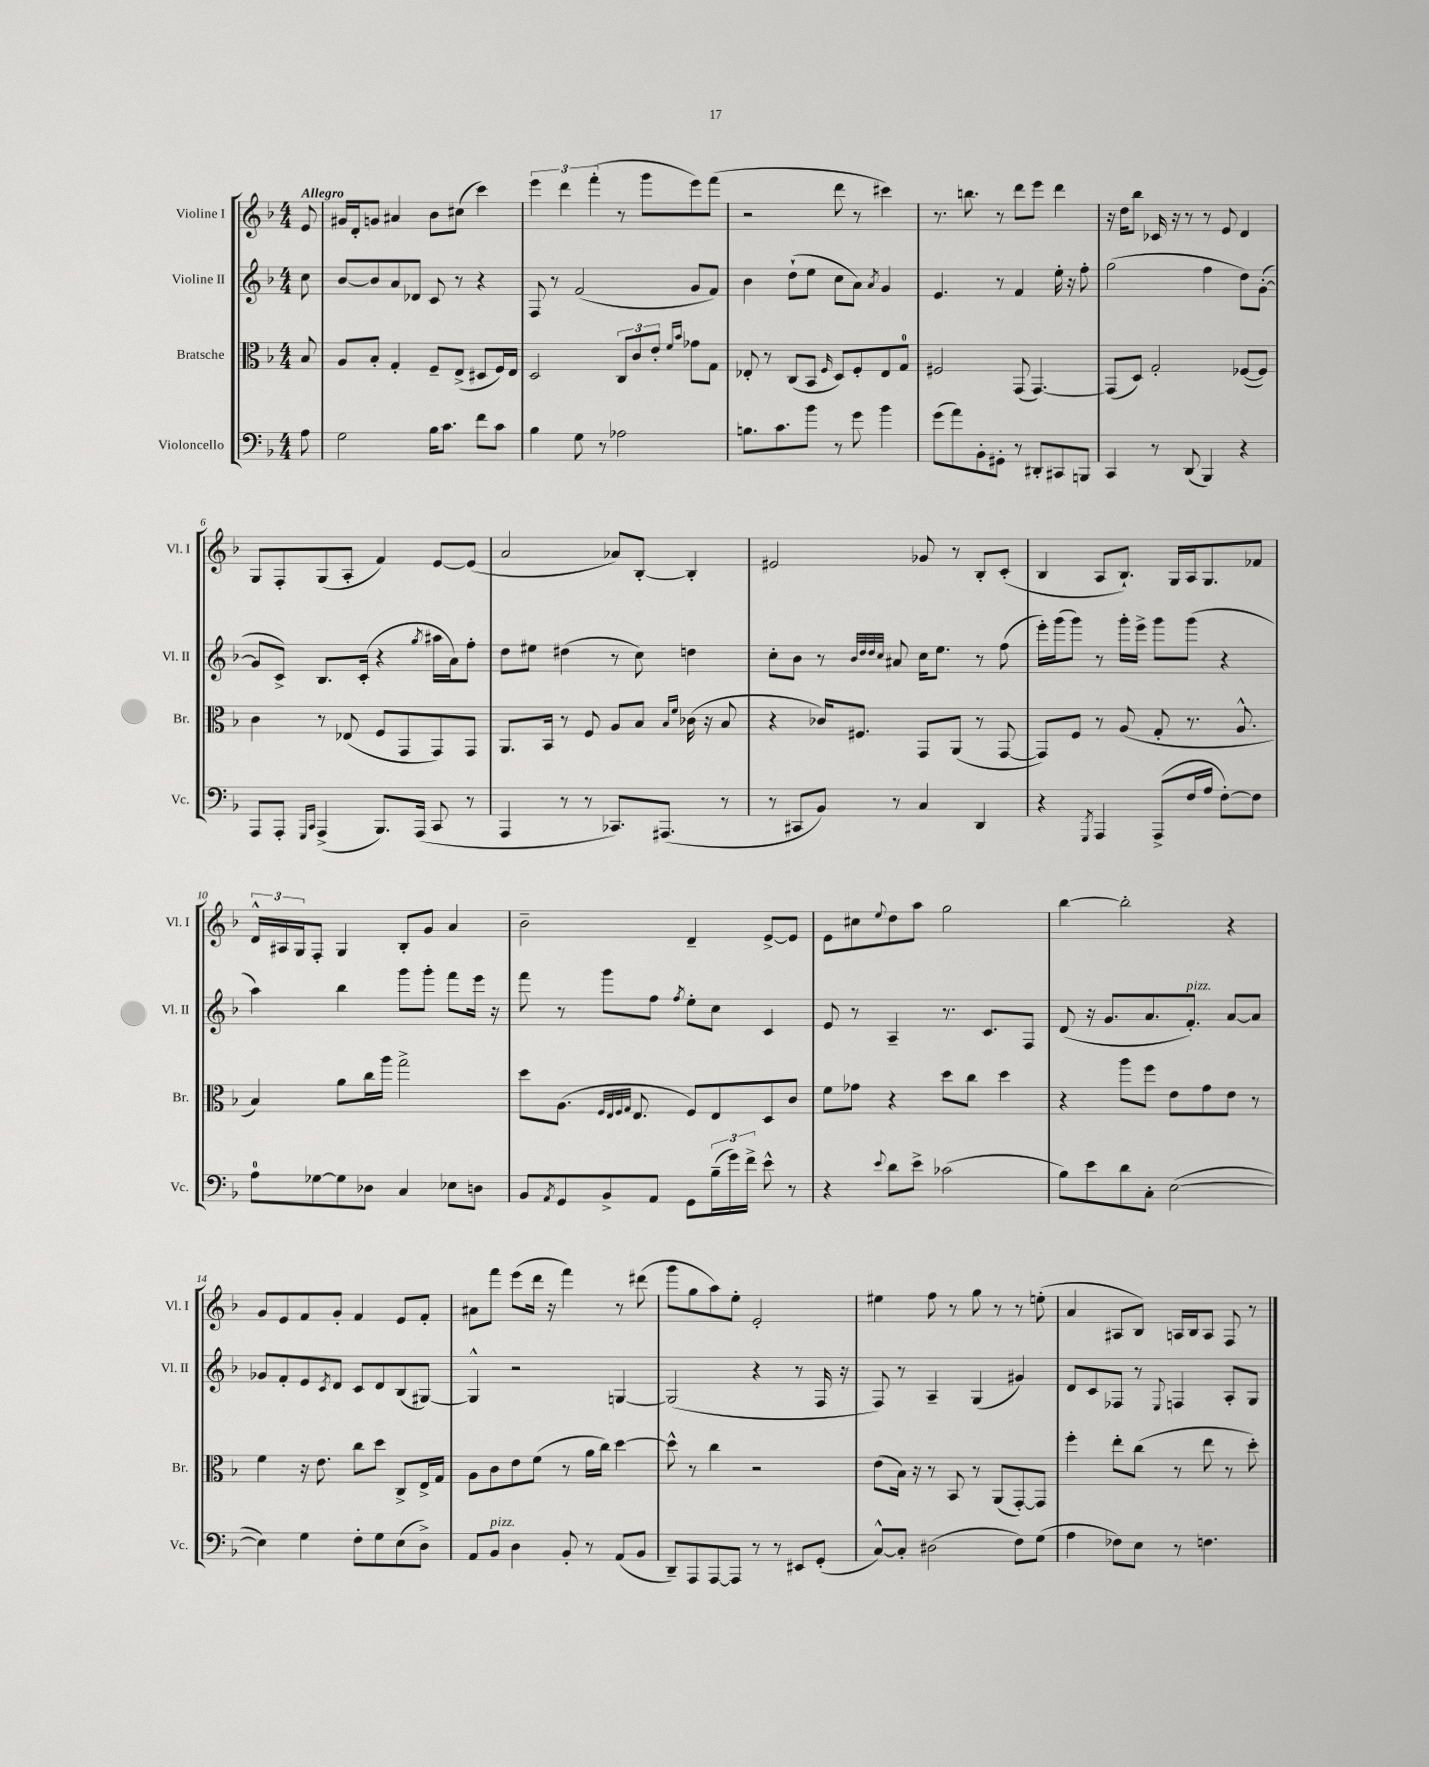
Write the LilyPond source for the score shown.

<<
\new StaffGroup <<
\new Staff = "s0" \with { instrumentName = "Violine I" shortInstrumentName = "Vl. I" } {
    \clef treble \key f \major \numericTimeSignature \time 4/4 \partial 8 \tempo "Allegro"
    e'8 |
    gis'16 d'16-. g'8 ais'4 bes'8 cis''8( c'''4) |
    \tuplet 3/2 { e'''4 d'''4 f'''4-.( } r8 g'''8 e'''8) f'''8( |
    r2 d'''8 r8 cis'''4) |
    r8. b''8. r8 d'''8 e'''8 d'''4 |
    r16 d''16 bes''8 ces'16 r16 r8 r8 e'8 d'4 |
    g8 f8-. g8( a8-. f'4) e'8~ e'8( |
    a'2 aes'8) bes8~-. bes4-. |
    eis'2 ges'8 r8 bes8-. c'8-.( |
    bes4 a8 bes8.-!) g16 a16 g8. fes'8 |
    \tuplet 3/2 { d'16-^ ais16 g16 } f8-. g4 bes8-. g'8 a'4 |
    bes'2-- d'4-- e'8~-> e'8 |
    e'8 cis''8 \appoggiatura { e''8 } d''8 a''8 g''2 |
    bes''4~ bes''2-. r4 |
    g'8 e'8 f'8 g'8-. f'4 e'8 f'8-. |
    ais'8 f'''8 e'''8( d'''16 r16 f'''4) r8 dis'''8( |
    g'''8 g''8 a''8) e''8-. e'2-. |
    eis''4 f''8 r8 g''8 r8 r8 e''8-.( |
    a'4 ais8 bes8) a16 bes16 a8 f8 r8 \bar "|." |
}
\new Staff = "s1" \with { instrumentName = "Violine II" shortInstrumentName = "Vl. II" } {
    \clef treble \key f \major \numericTimeSignature \time 4/4 \partial 8
    c''8 |
    bes'8~ bes'8 a'8 des'8 c'8 r8 r4 |
    f8 r8 f'2( g'8 f'8) |
    bes'4 d''8-!( e''8 c''8 a'8) \acciaccatura { a'8 } g'4 |
    e'4. r8 f'4 e''16-. r16 f''8-. |
    g''2( f''4 d''8) g'8~-.( |
    g'8 c'8->) bes8. c'16-.( r4 \acciaccatura { g''8 } ais''16 a'16) f''8-. |
    d''8 eis''8 dis''4( r8 c''8) d''4 |
    c''8-. bes'8 r8 \grace { bes'32 d''32 d''32 c''32 } ais'8 c''16 e''8. r8 f''8( |
    e'''16-.) g'''16( g'''8) r8 g'''16-. e'''16-> g'''8 g'''8( r4 |
    a''4) bes''4 g'''8 g'''8-. f'''8 e'''16 r16 |
    f'''8 r8 g'''8 f''8 \acciaccatura { f''8 } e''8-. c''8 c'4 |
    e'8 r8 a4-- r8. c'8. f8 |
    d'8( r16 g'8. a'8. f'8.-.^\markup { \italic "pizz." }) a'8~ a'8 |
    ges'8 f'8-. e'8 \acciaccatura { c'8 } d'8 c'8 d'8 bes8( gis8~) |
    gis4-^ r2 g4~ |
    g2( r4 r8 f16 r16 |
    f8) r8 a4-- g4( gis'4) |
    d'8 c'8 fes8 r8 \appoggiatura { e8 } f4 a8-. g8 \bar "|." |
}
\new Staff = "s2" \with { instrumentName = "Bratsche" shortInstrumentName = "Br." } {
    \clef alto \key f \major \numericTimeSignature \time 4/4 \partial 8
    bes8 |
    a8 bes8-. g4-. f8-- e8->( dis8 f16) e16 |
    d2 \tuplet 3/2 { c8 c'8 e'8-. } \grace { f'16 bes'16 } ges'8 g8 |
    ees8-. r8 c8( bes,8 \grace { f16 } d8) f8-. ees8 g8-0 |
    fis2 g,8( g,4.~) |
    g,8( d8) g2-. fes8~( fes8) |
    c'4 r8 ees8( f8 g,8 g,8) g,8 |
    a,8. bes,16 r8 f8 a8 bes8 \grace { bes16 f'16 } ces'16( r16 bes8 |
    r4 ces'16) fis8. g,8 a,8( r8 g,8~ |
    g,8) f8 r8 a8( g8-. r8. a8.-^ |
    bes4) a'8 c''16 a''16 g''2-> |
    d''8 a8.( \grace { f32 e32 f32 g32 } e8. f8) e8 d8 c'8 |
    f'8 ges'8 r4 d''8 c''8 d''4 |
    r4 a''8 f''8 e'8 g'8 e'8 r8 |
    f'4 r16 e'8. c''8 d''8 c8-> e16-> g16 |
    a8 c'8 e'8 f'8( r8 a'16 c''16) d''4~ |
    d''8-^ r8 c''4 r2 |
    e'8( bes16) r16 r8 bes,8 r8 a,8( g,8~-.) g,8 |
    f''4-. e''8-. c''8( r8 e''8 r8 d''8-.) \bar "|." |
}
\new Staff = "s3" \with { instrumentName = "Violoncello" shortInstrumentName = "Vc." } {
    \clef bass \key f \major \numericTimeSignature \time 4/4 \partial 8
    a8 |
    g2 bes16 c'8. f'8 c'8 |
    bes4 g8 r8 aes2 |
    b8. c'8. bes'8 r8 g'8 bes'4 |
    g'8( a'8) bes,8-. gis,8-. r8 dis,8-. cis,8 b,,8 |
    c,4 r8 d,8( bes,,4) r4 |
    a,,8 a,,8-. \grace { g,,16 c,16 } a,,4->( bes,,8.) a,,16( c,8 r8 |
    a,,4 r8 r8 ces,8.) ais,,8.( r8 |
    r8 cis,8 bes,8) r8 c4 d,4 |
    r4 \acciaccatura { g,,8 } a,,4 a,,8->( f16 a16 f8~-.) f8 |
    a8-0 ges8~ ges8 des8 c4 ees8 d8 |
    bes,8 \acciaccatura { a,8 } g,8 bes,8-> a,8 g,8 \tuplet 3/2 { bes16--( g'16) f'16-> } e'8-^ r8 |
    r4 \appoggiatura { e'8 } d'8 e'8-> ces'2( |
    bes8) e'8 d'8 c8-. e2~( |
    e4) g4 f8-. g8 e8( d8->) |
    a,8 bes,8^\markup { \italic "pizz." } d4 bes,8-. r8 a,8( bes,8 |
    d,8--) a,,8 a,,8~ a,,8 r8 r8 eis,8 g,8-.( |
    c8~-^) c8-. dis2( f8) g8( |
    a4 fes8) e8 r8 f4. \bar "|." |
}
>>
>>
